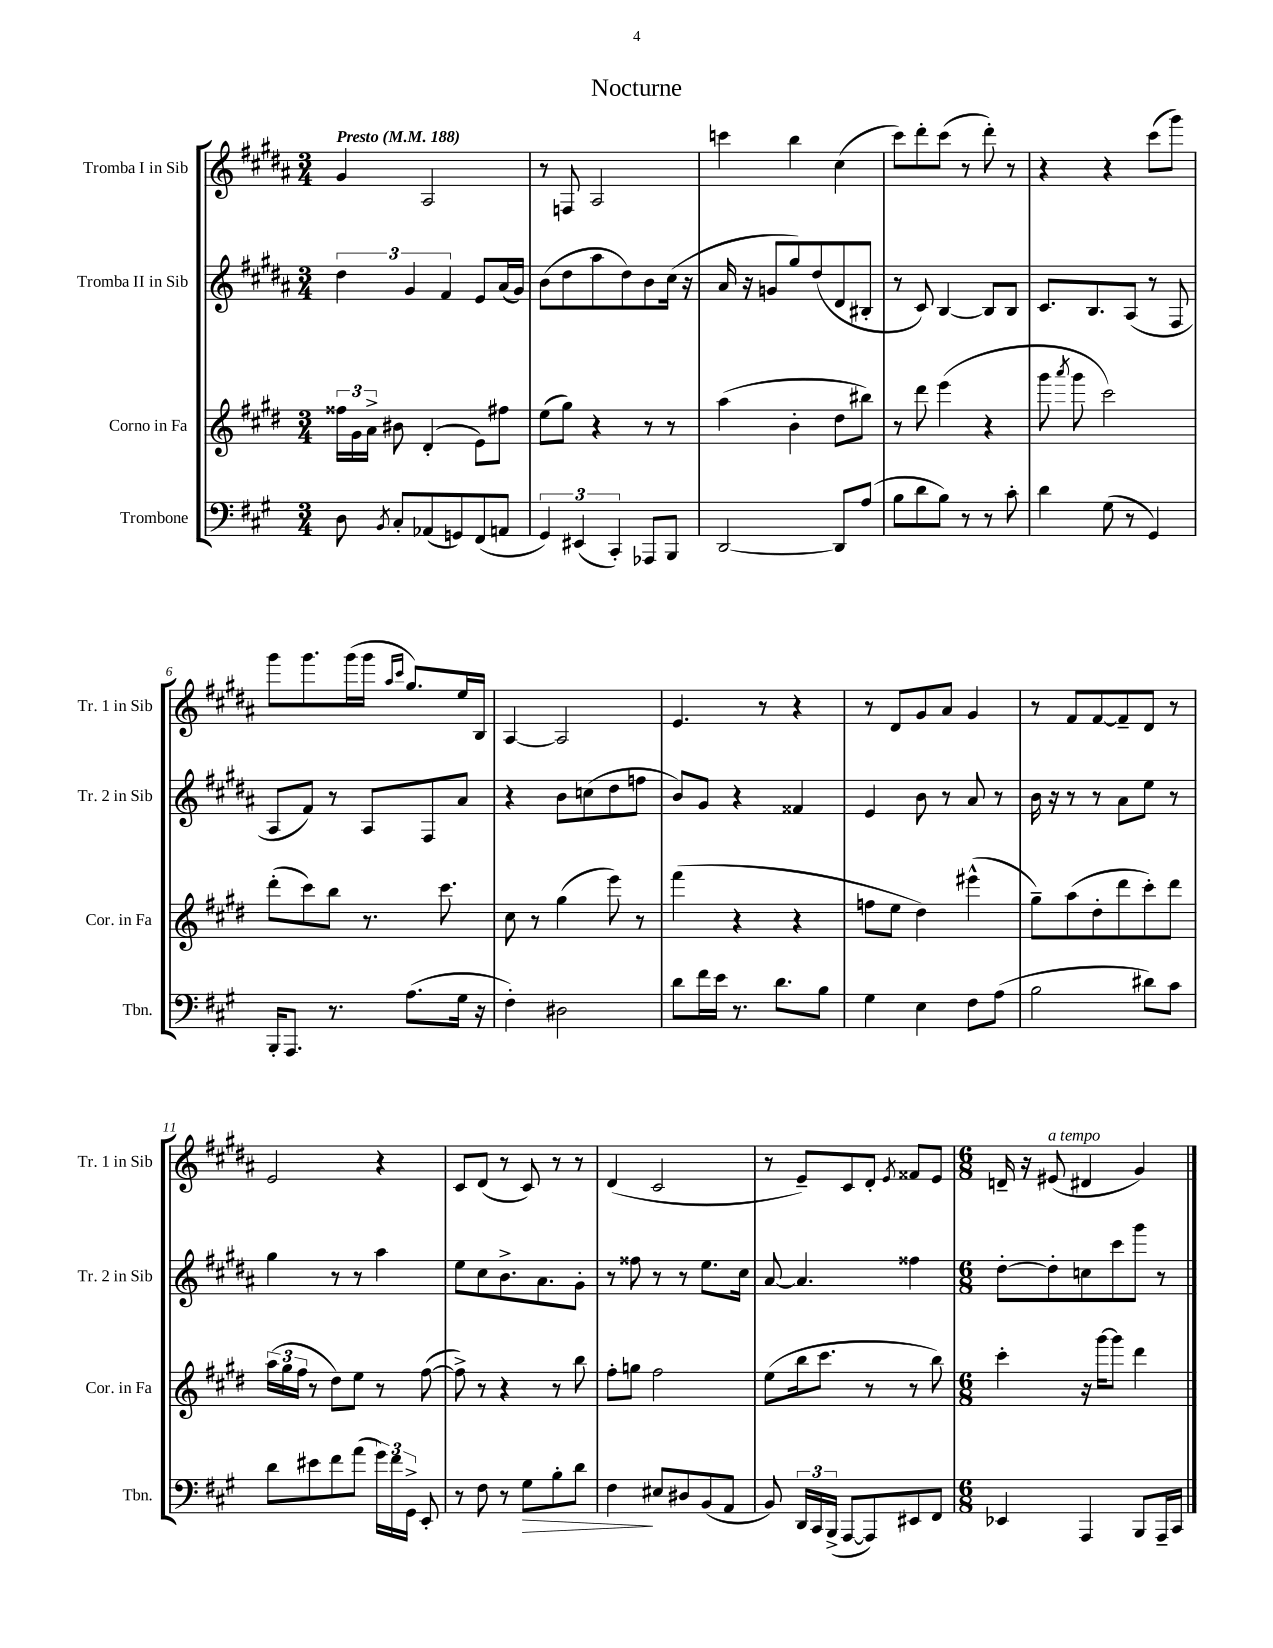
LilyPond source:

\header { title = "Nocturne" }
<<
\new StaffGroup <<
\new Staff = "s0" \with { instrumentName = "Tromba I in Sib" shortInstrumentName = "Tr. 1 in Sib" } {
    \clef treble \key b \major \numericTimeSignature \time 3/4 \tempo "Presto" 4 = 188
    \autoBeamOff gis'4 ais2 |
    r8 f8 ais2 |
    c'''4 b''4 cis''4( |
    cis'''8[) dis'''8-. cis'''8]( r8 dis'''8-.) r8 |
    r4 r4 cis'''8[( gis'''8]) |
    gis'''8[ gis'''8. gis'''16( gis'''16] \grace { ais''16[ cis'''16] } gis''8.[) e''16 b16] |
    ais4~ ais2 |
    e'4. r8 r4 |
    r8 dis'8[ gis'8 ais'8] gis'4 |
    r8 fis'8[ fis'8~ fis'8-- dis'8] r8 |
    e'2 r4 |
    cis'8[ dis'8]( r8 cis'8) r8 r8 |
    dis'4( cis'2 |
    r8 e'8[--) cis'8 dis'8]-. \acciaccatura { e'8 } fisis'8[ e'8] |
    \numericTimeSignature \time 6/8 d'16-- r16 eis'8^\markup { \italic "a tempo" }( dis'4 gis'4) \bar "|." |
}
\new Staff = "s1" \with { instrumentName = "Tromba II in Sib" shortInstrumentName = "Tr. 2 in Sib" } {
    \clef treble \key b \major \numericTimeSignature \time 3/4
    \autoBeamOff \tuplet 3/2 { dis''4 gis'4 fis'4 } e'8[ ais'16( gis'16]) |
    b'8[( dis''8 ais''8 dis''8) b'8 cis''16]( r16 |
    ais'16 r16 g'8[ gis''8) dis''8( dis'8 bis8]-. |
    r8 cis'8) b4~ b8[ b8] |
    cis'8.[ b8. ais8]( r8 fis8 |
    ais8[ fis'8]) r8 ais8[ fis8 ais'8] |
    r4 b'8[ c''8( dis''8 f''8] |
    b'8[) gis'8] r4 fisis'4 |
    e'4 b'8 r8 ais'8 r8 |
    b'16 r16 r8 r8 ais'8[ e''8] r8 |
    gis''4 r8 r8 ais''4 |
    e''8[ cis''8 b'8.-> ais'8. gis'8]-. |
    r8 fisis''8 r8 r8 e''8.[ cis''16] |
    ais'8~ ais'4. fisis''4 |
    \numericTimeSignature \time 6/8 dis''8[~-. dis''8-. c''8 cis'''8 gis'''8] r8 \bar "|." |
}
\new Staff = "s2" \with { instrumentName = "Corno in Fa" shortInstrumentName = "Cor. in Fa" } {
    \clef treble \key e \major \numericTimeSignature \time 3/4
    \autoBeamOff \tuplet 3/2 { fisis''16[ gis'16 a'16]-> } bis'8 dis'4-.( e'8[) fis''8] |
    e''8[( gis''8]) r4 r8 r8 |
    a''4( b'4-. dis''8[ bis''8]) |
    r8 dis'''8 e'''4( r4 |
    gis'''8 \acciaccatura { a'''8 } gis'''8 cis'''2) |
    dis'''8[-.( cis'''8) b''8] r8. cis'''8. |
    cis''8 r8 gis''4( e'''8) r8 |
    fis'''4( r4 r4 |
    f''8[ e''8] dis''4) eis'''4-^( |
    gis''8[--) a''8( dis''8-. dis'''8 cis'''8-.) dis'''8] |
    \tuplet 3/2 { a''16[( gis''16 fis''16] } r8 dis''8[) e''8] r8 fis''8~( |
    fis''8->) r8 r4 r8 b''8 |
    fis''8[-. g''8] fis''2 |
    e''8[( b''16 cis'''8.] r8 r8 b''8) |
    \numericTimeSignature \time 6/8 cis'''4-. r16 gis'''16[~ gis'''8] dis'''4 \bar "|." |
}
\new Staff = "s3" \with { instrumentName = "Trombone" shortInstrumentName = "Tbn." } {
    \clef bass \key a \major \numericTimeSignature \time 3/4
    \autoBeamOff d8 \acciaccatura { b,8 } cis8[-. aes,8( g,8) fis,8( a,8] |
    \tuplet 3/2 { gis,4) eis,4( cis,4-.) } aes,,8[ b,,8] |
    d,2~ d,8[ a8]( |
    b8[ d'8 b8]) r8 r8 cis'8-. |
    d'4 gis8( r8 gis,4) |
    b,,16[-. a,,8.] r8. a8.[( gis16] r16 |
    fis4-.) dis2 |
    d'8[ fis'16 e'16] r8. d'8.[ b8] |
    gis4 e4 fis8[ a8]( |
    b2 dis'8[) cis'8] |
    d'8[ eis'8 fis'8 a'8]( \tuplet 3/2 { gis'16[) fis'16 gis,16]-> } e,8-. |
    r8 fis8 r8 gis8[\> b8-. d'8] |
    fis4\! eis8[ dis8 b,8( a,8] |
    b,8) \tuplet 3/2 { d,16[ cis,16 b,,16]->( } a,,8[~ a,,8) eis,8 fis,8] |
    \numericTimeSignature \time 6/8 ees,4 a,,4 b,,8[ a,,16-- cis,16] \bar "|." |
}
>>
>>
